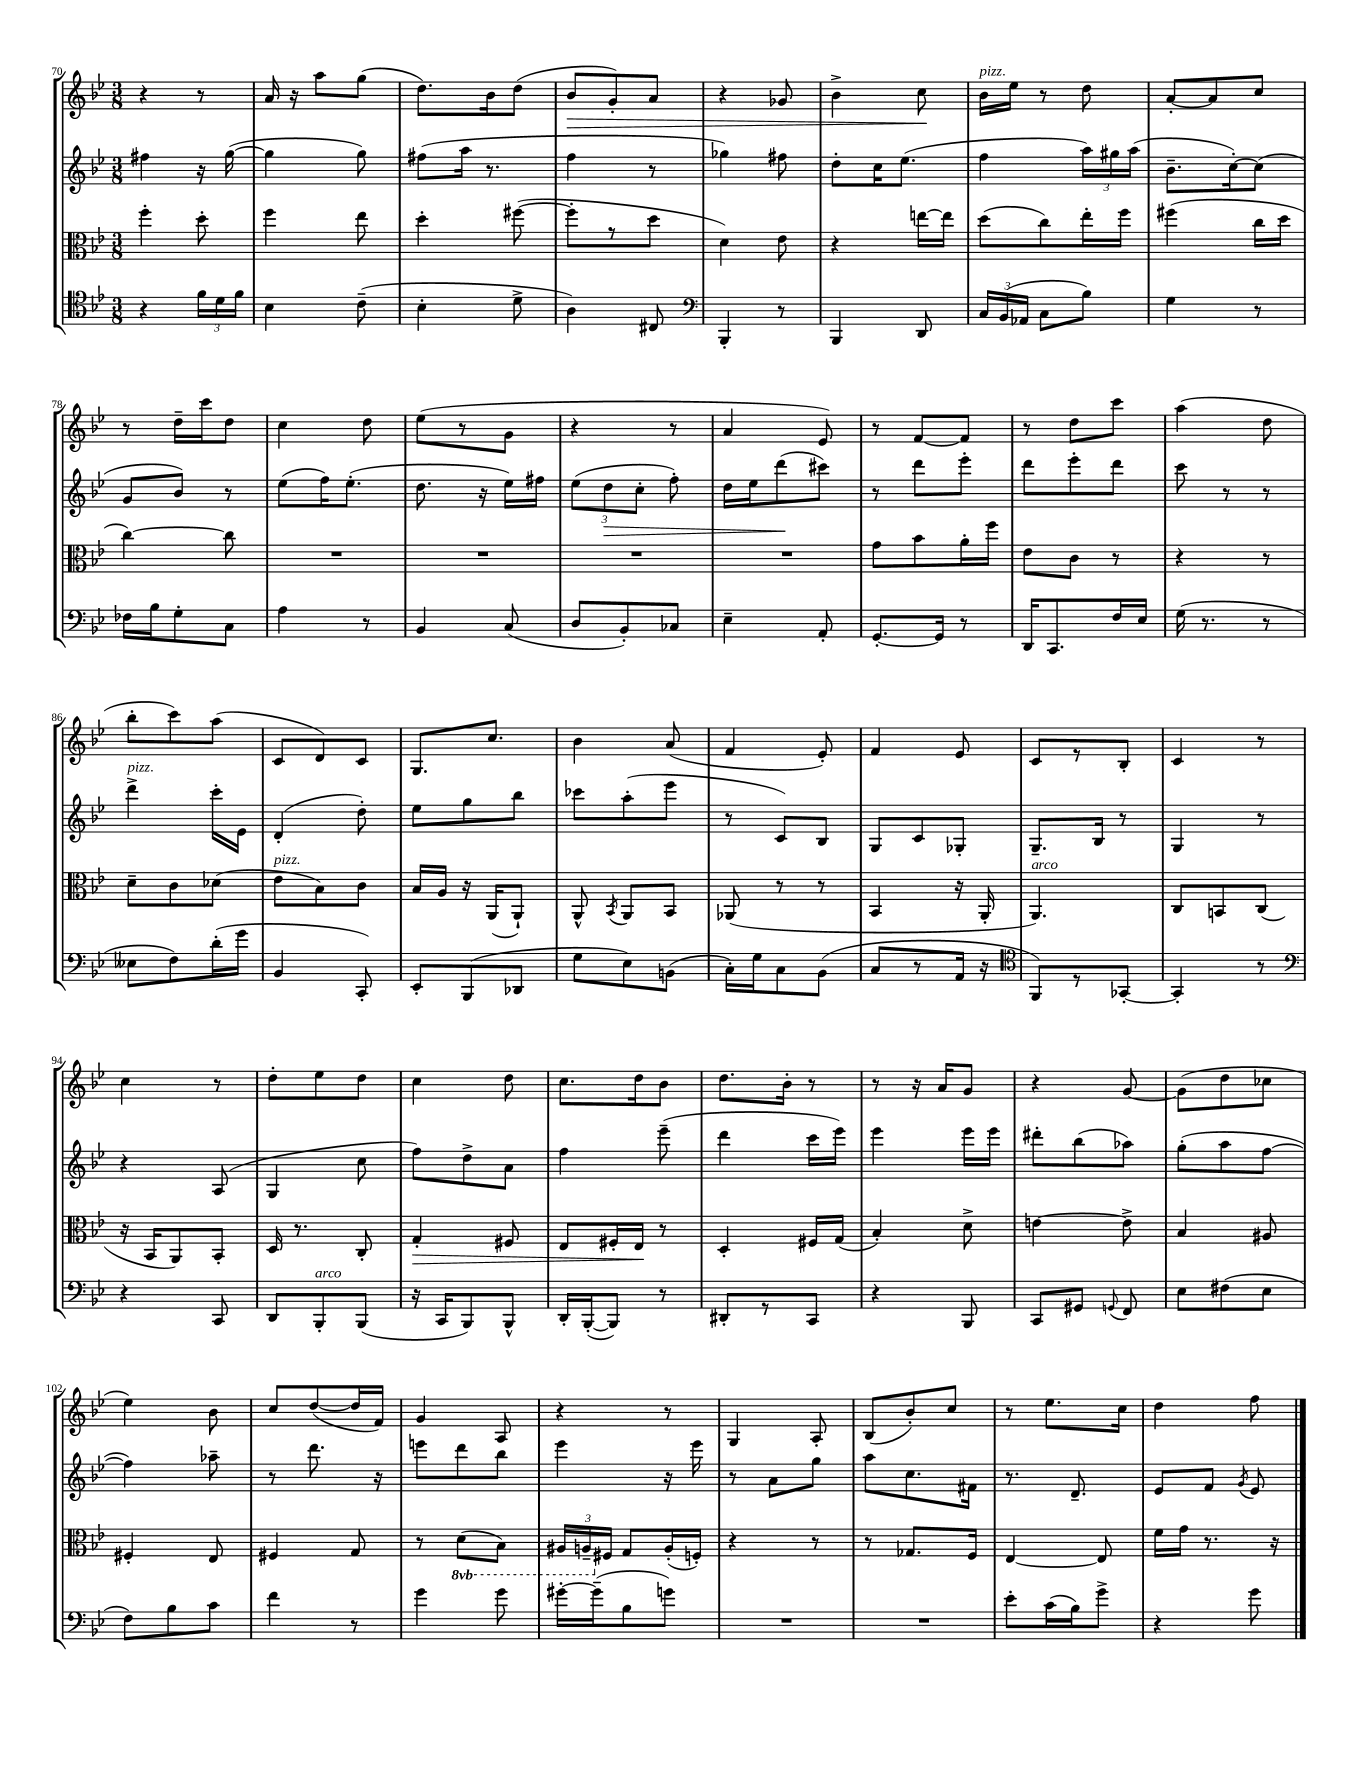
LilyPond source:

<<
\new StaffGroup <<
\new Staff = "s0" {
    \clef treble \key bes \major \numericTimeSignature \time 3/8
    \autoBeamOff r4 r8 |
    a'16 r16 a''8[ g''8]( |
    d''8.[) bes'16 d''8]( |
    bes'8[\> g'8-.) a'8] |
    r4 ges'8 |
    bes'4-> c''8\! |
    bes'16[^\markup { \italic "pizz." } ees''16] r8 d''8 |
    a'8[~-. a'8 c''8] |
    r8 d''16[-- c'''16 d''8] |
    c''4 d''8 |
    ees''8[( r8 g'8] |
    r4 r8 |
    a'4 ees'8) |
    r8 f'8[~ f'8] |
    r8 d''8[ c'''8] |
    a''4( d''8 |
    bes''8[-. c'''8) a''8]( |
    c'8[ d'8) c'8] |
    g8.[ c''8.] |
    bes'4 a'8( |
    f'4 ees'8-.) |
    f'4 ees'8 |
    c'8[ r8 bes8]-. |
    c'4 r8 |
    c''4 r8 |
    d''8[-. ees''8 d''8] |
    c''4 d''8 |
    c''8.[ d''16 bes'8] |
    d''8.[ bes'16]-. r8 |
    r8 r16 a'16[ g'8] |
    r4 g'8~ |
    g'8[( d''8 ces''8] |
    ees''4) bes'8 |
    c''8[ d''8~( d''16 f'16]) |
    g'4 a8 |
    r4 r8 |
    g4 a8-. |
    bes8[( bes'8-.) c''8] |
    r8 ees''8.[ c''16] |
    d''4 f''8 \bar "|." |
}
\new Staff = "s1" {
    \clef treble \key bes \major \numericTimeSignature \time 3/8
    \autoBeamOff fis''4 r16 g''16~( |
    g''4 g''8) |
    fis''8[( a''16] r8. |
    f''4 r8 |
    ges''4) fis''8 |
    d''8[-. c''16 ees''8.]( |
    f''4 \tuplet 3/2 { a''16[) gis''16 a''16]( } |
    bes'8.[-- c''16~-.) c''8]( |
    g'8[ bes'8]) r8 |
    ees''8[( f''16) ees''8.]-.( |
    d''8. r16 ees''16[) fis''16] |
    \tuplet 3/2 { ees''8[( d''8\> c''8]-. } f''8-.) |
    d''16[ ees''16 d'''8\!( cis'''8]) |
    r8 d'''8[ ees'''8]-. |
    d'''8[ ees'''8-. d'''8] |
    c'''8 r8 r8 |
    d'''4->^\markup { \italic "pizz." } c'''16[-. ees'16] |
    d'4-.( d''8-.) |
    ees''8[ g''8 bes''8] |
    ces'''8[ a''8-.( ees'''8] |
    r8 c'8[) bes8] |
    g8[ c'8 ges8]-. |
    g8.[-- bes16] r8 |
    g4 r8 |
    r4 a8( |
    g4 c''8 |
    f''8[) d''8-> a'8] |
    f''4 ees'''8--( |
    d'''4 c'''16[ ees'''16]) |
    ees'''4 ees'''16[ ees'''16] |
    dis'''8[-. bes''8( aes''8]) |
    g''8[-.( a''8 f''8]~ |
    f''4) aes''8-- |
    r8 d'''8. r16 |
    e'''8[ d'''8 bes''8] |
    ees'''4 r16 ees'''16 |
    r8 a'8[ g''8] |
    a''8[ c''8. fis'16] |
    r8. d'8.-- |
    ees'8[ f'8] \acciaccatura { g'8 } ees'8 \bar "|." |
}
\new Staff = "s2" {
    \clef alto \key bes \major \numericTimeSignature \time 3/8 \set Staff.ottavationMarkups = #ottavation-simple-ordinals
    \autoBeamOff f''4-. d''8-. |
    f''4 ees''8 |
    d''4-. fis''8~( |
    fis''8[-. r8 d''8] |
    d'4) ees'8 |
    r4 e''16[~ e''16] |
    d''8[( c''8) ees''16-. f''16] |
    fis''4( c''16[ d''16] |
    c''4~) c''8 |
    R4. |
    R4. |
    R4. |
    R4. |
    g'8[ bes'8 a'16-. f''16] |
    ees'8[ c'8] r8 |
    r4 r8 |
    d'8[-- c'8 des'8]( |
    ees'8[^\markup { \italic "pizz." } bes8) c'8] |
    bes16[ a16] r16 a,16[( a,8]-!) |
    a,8-^ \acciaccatura { bes,8 } a,8[ bes,8] |
    aes,8( r8 r8 |
    bes,4 r16 a,16-. |
    a,4.^\markup { \italic "arco" }) |
    c8[ b,8 c8]( |
    r16 bes,16[ a,8) bes,8]-. |
    d16 r8. c8-. |
    g4-.\> fis8 |
    ees8[ fis16-. ees16]\! r8 |
    d4-. fis16[ g16]( |
    bes4-.) d'8-> |
    e'4~ e'8-> |
    bes4 ais8 |
    fis4-. ees8 |
    fis4 g8 |
    r8 \ottava #-1 d8[( bes,8]) |
    \tuplet 3/2 { ais,16[ a,16-- \ottava #0 fis16] } g8[ a16-.( f16]-.) |
    r4 r8 |
    r8 ges8.[ f16] |
    ees4~ ees8 |
    f'16[ g'16] r8. r16 \bar "|." |
}
\new Staff = "s3" {
    \clef tenor \key bes \major \numericTimeSignature \time 3/8
    \autoBeamOff r4 \tuplet 3/2 { f'16[ d'16 f'16] } |
    bes4 c'8--( |
    bes4-. d'8-> |
    a4) cis8 |
    \clef bass bes,,4-. r8 |
    bes,,4 d,8 |
    \tuplet 3/2 { c16[ bes,16( aes,16] } c8[ bes8]) |
    g4 r8 |
    fes16[ bes16 g8-. c8] |
    a4 r8 |
    bes,4 c8( |
    d8[ bes,8-.) ces8] |
    ees4-- a,8-. |
    g,8.[~-. g,16] r8 |
    d,16[ c,8. f16 ees16] |
    g16( r8. r8 |
    eeses8[ f8) d'16-.( g'16] |
    bes,4 c,8-.) |
    ees,8[-. bes,,8( des,8] |
    g8[ ees8) b,8]( |
    c16[-.) g16 c8 bes,8]( |
    c8[ r8 a,16] r16 |
    \clef tenor f,8[) r8 ges,8]~-. |
    ges,4-. r8 |
    \clef bass r4 c,8 |
    d,8[ bes,,8-.^\markup { \italic "arco" } bes,,8]( |
    r16 c,16[ bes,,8) bes,,8]-^ |
    d,16[-. bes,,16~-.( bes,,8]) r8 |
    dis,8[-. r8 c,8] |
    r4 bes,,8 |
    c,8[ gis,8] \appoggiatura { g,8 } f,8 |
    ees8[ fis8( ees8] |
    f8[) bes8 c'8] |
    f'4 r8 |
    g'4 g'8 |
    gis'16[~-. gis'16--( bes8 g'8]) |
    R4. |
    R4. |
    ees'8[-. c'16( bes16) g'8]-> |
    r4 g'8 \bar "|." |
}
>>
>>
\layout { \context { \Score currentBarNumber = #70 } }
